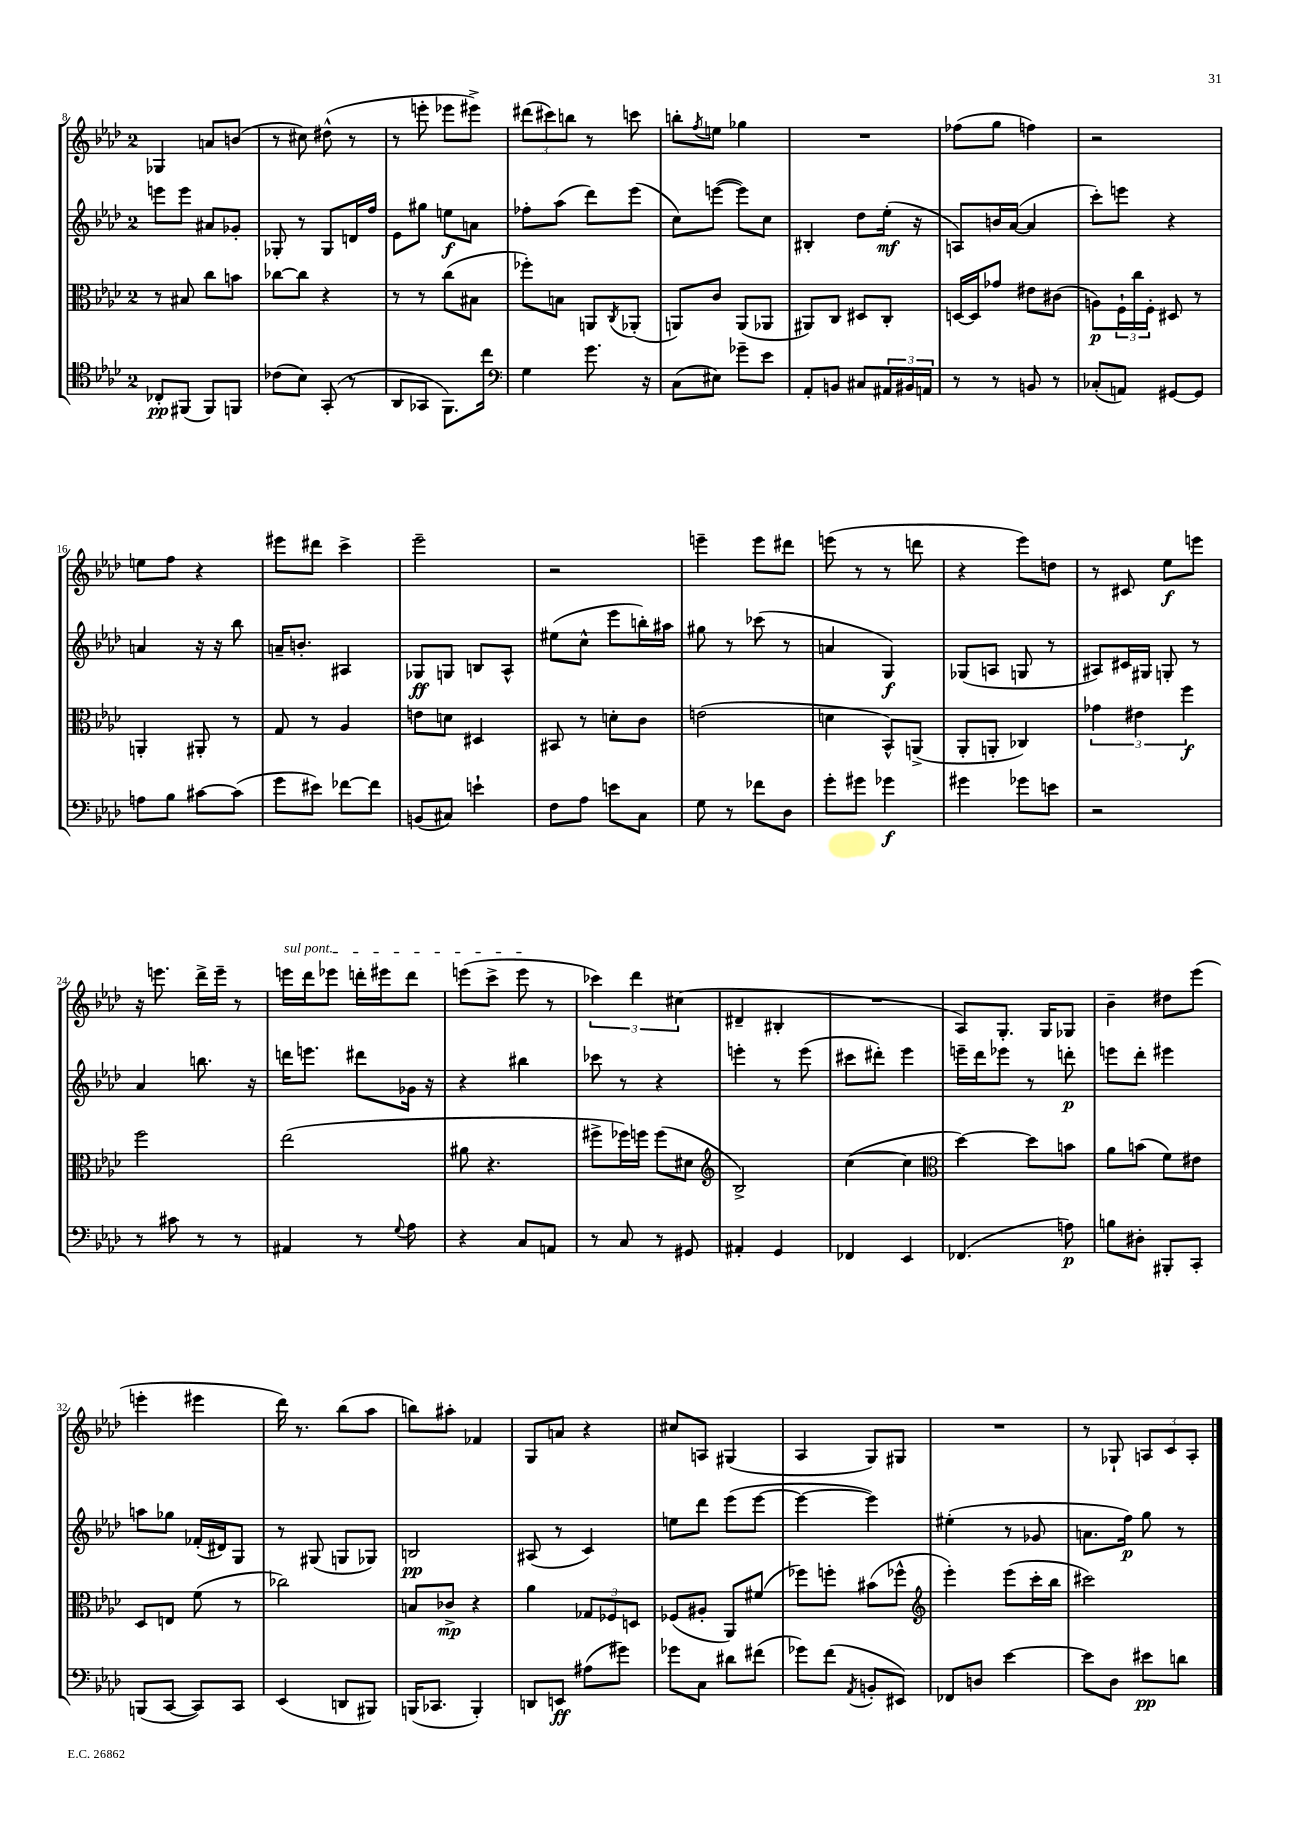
<<
\new StaffGroup <<
\new Staff = "s0" {
    \clef treble \key aes \major \once \override Staff.TimeSignature.style = #'single-digit \time 2/4
    ges4 a'8 b'8( |
    r8 cis''8) dis''8-^( r8 |
    r8 e'''8-. ees'''8 eis'''8->) |
    \tuplet 3/2 { dis'''8( cis'''8) b''8 } r8 c'''8 |
    b''8-. \acciaccatura { f''8 } e''8 ges''4 |
    R2 |
    fes''8( g''8 f''4) |
    r2 |
    e''8 f''8 r4 |
    eis'''8 dis'''8 c'''4-> |
    ees'''2-- |
    r2 |
    e'''4-- e'''8 dis'''8 |
    e'''8( r8 r8 d'''8 |
    r4 ees'''8) d''8 |
    r8 cis'8 ees''8\f e'''8 |
    r16 e'''8. des'''16-> e'''16-- r8 |
    \once \override TextSpanner.bound-details.left.text = \markup { \italic "sul pont." } e'''16\startTextSpan des'''16 ees'''8 d'''16-. eis'''16 d'''8 |
    e'''8( c'''8-> e'''8\stopTextSpan r8 |
    \tuplet 3/2 { ces'''4) des'''4 cis''4( } |
    dis'4-- bis4-. |
    R2 |
    aes8) g8.-. g16 ges8 |
    bes'4-- dis''8 ees'''8( |
    e'''4-. eis'''4 |
    des'''16) r8. bes''8( aes''8 |
    b''8) ais''8-. fes'4 |
    g8 a'8 r4 |
    cis''8 a8 gis4( |
    aes4 g8) gis8 |
    R2 |
    r8 ges8-! \tuplet 3/2 { a8 c'8 a8-. } \bar "|." |
}
\new Staff = "s1" {
    \clef treble \key aes \major \once \override Staff.TimeSignature.style = #'single-digit \time 2/4
    e'''8 e'''8 ais'8 ges'8-. |
    ges8-. r8 ges8 d'16 f''16 |
    ees'8 gis''8 e''8\f a'8 |
    fes''8-. aes''8( des'''8) ees'''8( |
    c''8) e'''8~( e'''8) c''8 |
    bis4-. des''8 ees''16-.\mf( r16 |
    a8) b'16 aes'16~( aes'4 |
    c'''8-.) e'''8 r4 |
    a'4 r16 r16 bes''8 |
    a'16-- b'8.-. ais4 |
    ges8\ff g8 b8 aes8-^ |
    eis''8( c''8-^ ees'''8 b''16-.) ais''16 |
    gis''8 r8 ces'''8( r8 |
    a'4 g4\f) |
    ges8( a8 g8 r8 |
    ais8) cis'16 gis16 g8-. r8 |
    aes'4 b''8. r16 |
    d'''16 e'''8. dis'''8 ges'16 r16 |
    r4 bis''4 |
    ces'''8 r8 r4 |
    e'''4-. r8 e'''8( |
    cis'''8 dis'''8-.) ees'''4 |
    e'''16-- des'''16 ees'''8 r8 d'''8-.\p |
    e'''8 des'''8-. eis'''4 |
    a''8 ges''8 fes'16-.( dis'16) g8 |
    r8 gis8( g8 ges8) |
    b2\pp |
    ais8( r8 c'4) |
    e''8 des'''8 ees'''8( ees'''8~ |
    ees'''4~ ees'''4) |
    eis''4-.( r8 ges'8 |
    a'8. f''16\p) g''8 r8 \bar "|." |
}
\new Staff = "s2" {
    \clef alto \key aes \major \once \override Staff.TimeSignature.style = #'single-digit \time 2/4
    r8 bis8 c''8 b'8 |
    ces''8~ ces''8 r4 |
    r8 r8 c''8( bis8 |
    fes''8-.) b8 a,8 \acciaccatura { c8 } aes,8-.( |
    a,8) c'8 a,8( aes,8 |
    ais,8) c8 dis8 c8-. |
    d16~ d16 ges'8 eis'8 cis'8( |
    a8\p) \tuplet 3/2 { f16-! c''16 f16-. } dis8 r8 |
    a,4-. ais,8-. r8 |
    g8 r8 aes4 |
    e'8 d'8 dis4 |
    bis,8 r8 d'8-. c'8 |
    e'2( |
    d'4 bes,8-^) a,8->( |
    aes,8-. a,8-. ces4) |
    \tuplet 3/2 { ges'4 eis'4 f''4\f } |
    f''2 |
    ees''2( |
    ais'8 r4. |
    fis''8-> fes''16) f''16 f''8( dis'8 |
    \clef treble bes2->) |
    c''4~( c''4 |
    \clef alto des''4~) des''8 b'8 |
    aes'8 b'8( f'8) eis'8 |
    des8 e8 f'8( r8 |
    ces''2) |
    b8 ces'8->\mp r4 |
    aes'4 \tuplet 3/2 { ges8 fes8 d8 } |
    fes8( ais8-. aes,8) fis'8( |
    fes''8) f''8-. bis'8( fes''8-^ |
    \clef treble ees'''4-.) ees'''8( c'''16-. bes''16 |
    cis'''2) \bar "|." |
}
\new Staff = "s3" {
    \clef tenor \key aes \major \once \override Staff.TimeSignature.style = #'single-digit \time 2/4
    ces8-.\pp fis,8( fis,8) f,8 |
    ces'8( bes8) g,8-.( r8 |
    aes,8 ges,8 f,8.) c''16 |
    \clef bass g4 g'8. r16 |
    c8( eis8) ges'8-- ees'8 |
    aes,8-. b,8 cis8 \tuplet 3/2 { ais,16 bis,16 a,16 } |
    r8 r8 b,8 r8 |
    ces8-.( a,8) gis,8~ gis,8 |
    a8 bes8 cis'8~ cis'8( |
    g'8 eis'8) fes'8~ fes'8 |
    b,8( cis8) e'4-! |
    f8 aes8 e'8 c8 |
    g8 r8 fes'8 des8 |
    g'8-. gis'8 ges'4\f |
    gis'4 ges'8 e'8 |
    r2 |
    r8 cis'8 r8 r8 |
    ais,4 r8 \appoggiatura { g8 } aes8 |
    r4 c8 a,8 |
    r8 c8 r8 gis,8 |
    ais,4-. g,4 |
    fes,4 ees,4 |
    fes,4.( a8\p) |
    b8 dis8-. bis,,8-. c,8-. |
    b,,8( c,8~ c,8) c,8 |
    ees,4( d,8 bis,,8) |
    b,,16( ces,8. b,,4-.) |
    d,8 e,8\ff ais8( gis'8) |
    ges'8 c8 dis'8 fis'8( |
    ges'8) f'8( \acciaccatura { aes,8 } b,8-. eis,8) |
    fes,8 d8 ees'4~ |
    ees'8 des8 eis'8\pp d'8 \bar "|." |
}
>>
>>
\layout { \context { \Score currentBarNumber = #8 } }
